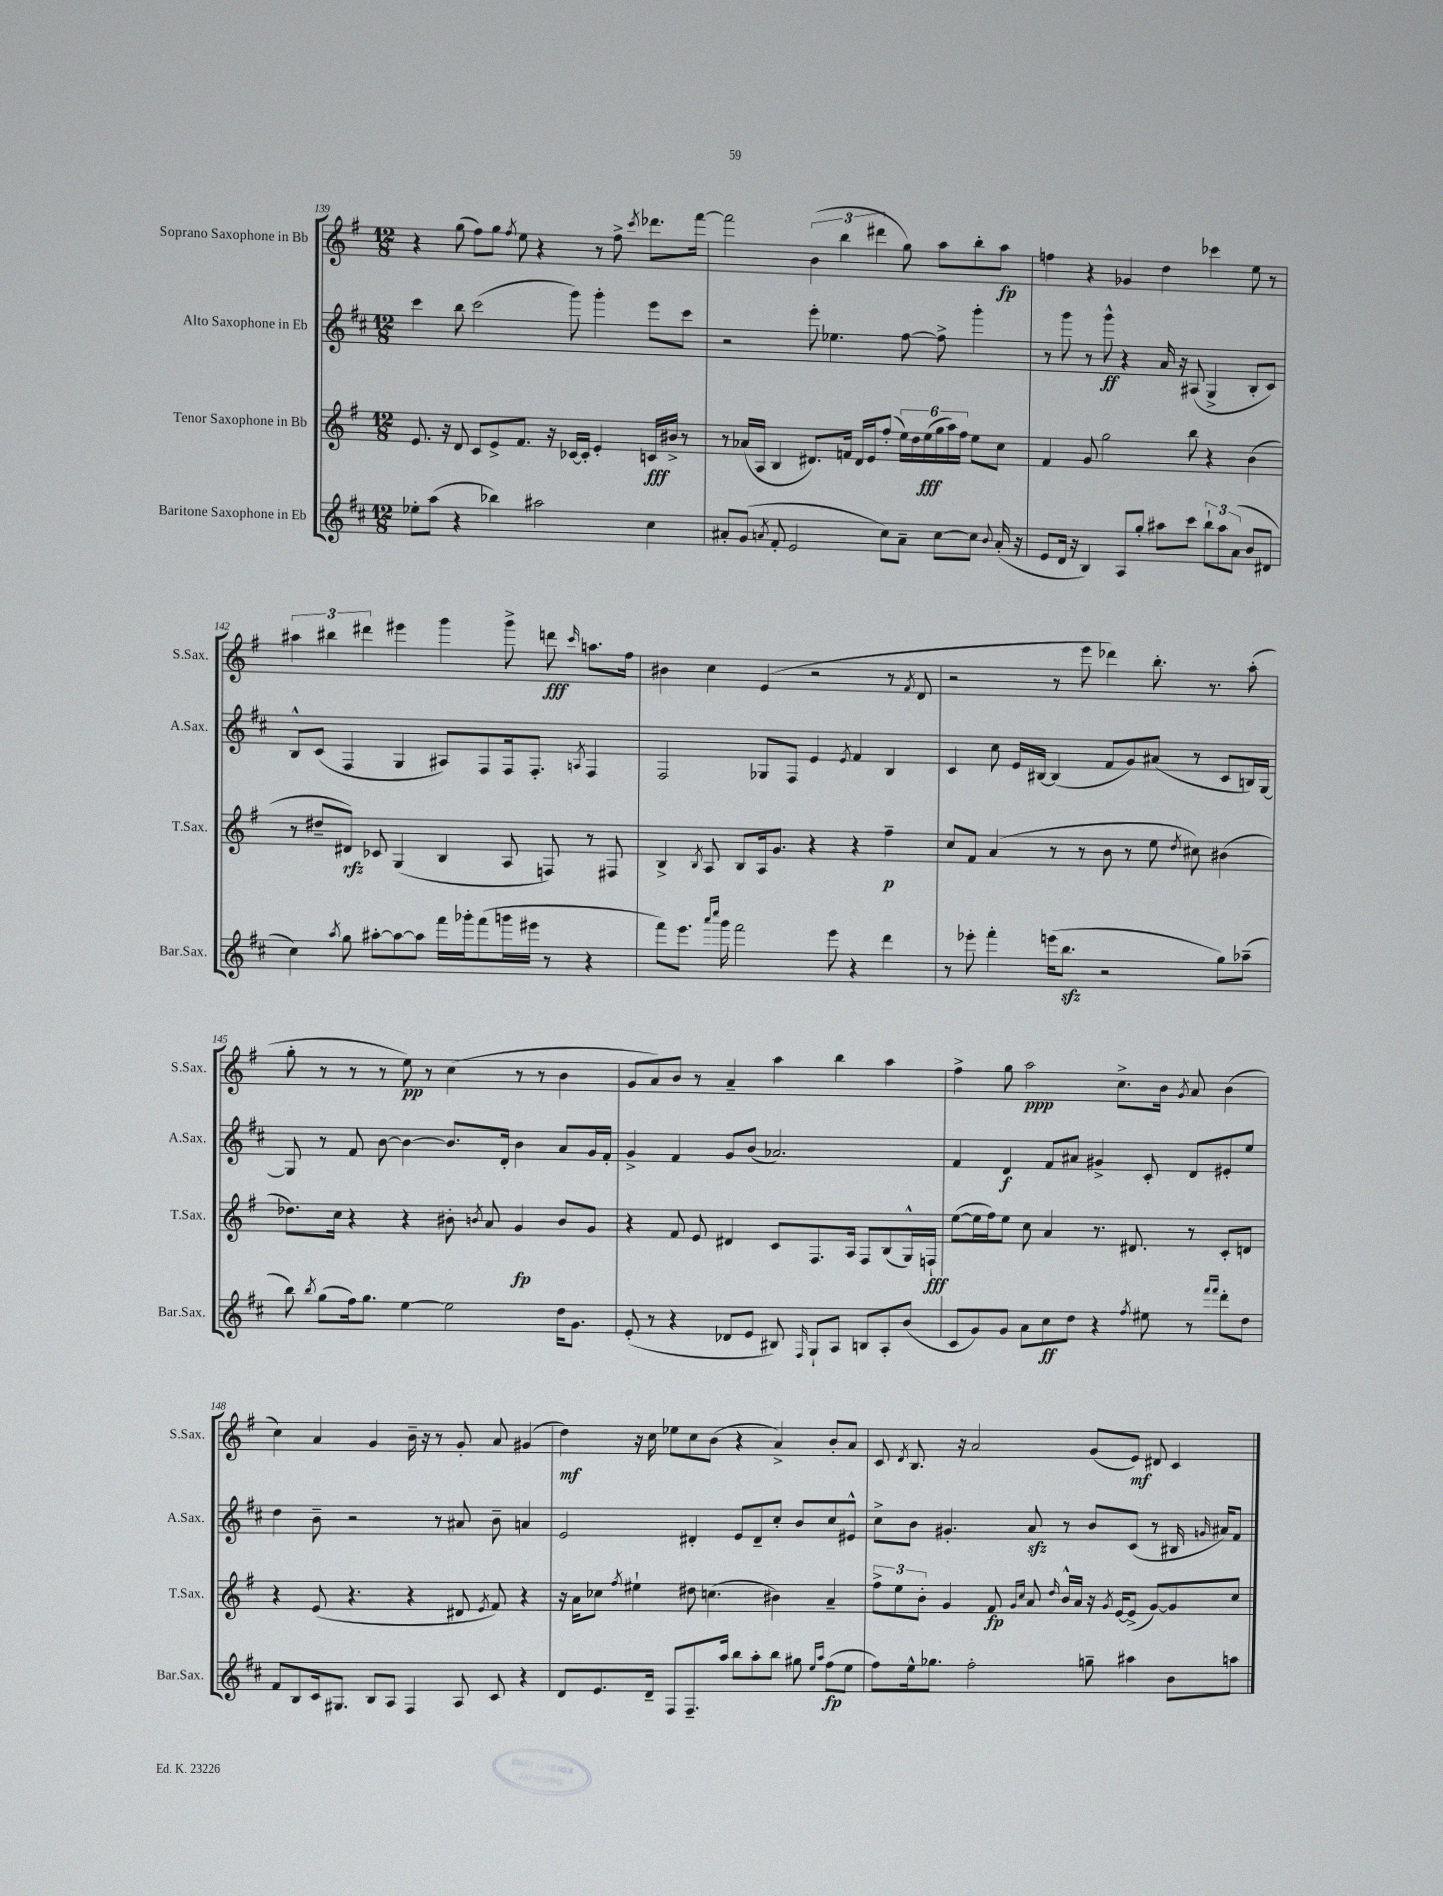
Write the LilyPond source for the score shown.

<<
\new StaffGroup <<
\new Staff = "s0" \with { instrumentName = "Soprano Saxophone in Bb" shortInstrumentName = "S.Sax." } {
    \clef treble \key g \major \numericTimeSignature \time 12/8
    \autoBeamOff r4 g''8( fis''8[) g''8] \acciaccatura { fis''8 } e''8 r4 r8 fis''8-> \acciaccatura { c'''8 } des'''8.[ fis'''16]~ |
    fis'''2 \tuplet 3/2 { b'4( b''4 dis'''4 } g''8) a''8[ b''8-. a''8]\fp |
    f''4 r4 ges'4 d''4 ces'''4 e''8 r8 |
    \tuplet 3/2 { ais''4 bis''4 dis'''4 } eis'''4 g'''4 g'''8-> d'''8\fff \grace { c'''16 } a''8.[ fis''16] |
    bis'4 c''4 e'4( r2 r8 \acciaccatura { fis'8 } d'8 |
    r2 r8 e'''8 des'''4) b''8.-. r8. a''8-.( |
    g''8-. r8 r8 r8 e''8\pp) r8 c''4( r8 r8 b'4 |
    g'8[ a'8) b'8] r8 a'4-- a''4 b''4 a''4 |
    fis''4-> g''8 a''2\ppp c''8.[-> b'16] \acciaccatura { g'8 } a'8 b'4( |
    c''4) a'4 g'4 b'16-- r16 r8 g'8-. a'8 gis'4( |
    d''4\mf) r16 c''16 ees''8[ c''8 b'8]( r4 a'4->) b'8[-. a'8] |
    c'8 \acciaccatura { d'8 } b8. r16 a'2 g'8[( e'8]\mf) dis'8 c'4 \bar "|." |
}
\new Staff = "s1" \with { instrumentName = "Alto Saxophone in Eb" shortInstrumentName = "A.Sax." } {
    \clef treble \key d \major \numericTimeSignature \time 12/8
    \autoBeamOff cis'''4 b''8 cis'''2( g'''8) g'''4-. e'''8[ cis'''8] |
    r2 e'''8-. ees''4. fis''8~ fis''8-> g'''4-. |
    r8 g'''8 r8 g'''8-^\ff r4 a'16 r16 ais8( g4-> b8[-. cis'8]) |
    b8[-^ cis'8]( fis4 g4 ais8[) fis8 fis16 fis8.]-. \acciaccatura { a8 } fis4 |
    fis2 ges8[ fis8] e'4 \acciaccatura { e'8 } fis'4 b4 |
    cis'4 cis''8 e'16[ bis16]~ bis4( fis'8[ g'8) ais'8]( r8 cis'8[ b16) g16]~ |
    g8 r8 fis'8 b'8~ b'4~ b'8.[ d'16]-. b'4 a'8[ g'16 fis'16]-. |
    g'4-> fis'4 g'8[ b'8]( aes'2.) |
    fis'4 d'4\f fis'8[ ais'8] gis'4-> cis'8-. d'8[ eis'8-. e''8] |
    d''4 b'8-- r2 r8 ais'8 b'8-- a'4 |
    e'2 dis'4-. e'8[ dis'8-- cis''8]-. b'8[ cis''8 eis'8]-^ |
    cis''8[-> b'8] gis'4.-. a'8\sfz r8 b'8[ cis'8]( r8 bis16 \grace { g'16 } ais'16[) fis'8] \bar "|." |
}
\new Staff = "s2" \with { instrumentName = "Tenor Saxophone in Bb" shortInstrumentName = "T.Sax." } {
    \clef treble \key g \major \numericTimeSignature \time 12/8
    \autoBeamOff e'8. r16 d'8 c'8[ e'8-> fis'8.] r16 ces'16[~ ces'16]-. e'4-. c'16[\fff bis'16]-> r8 |
    r8 aes'16[( a16] b4 dis'8.[) f'16] dis'16[ e'16 fis''8]-.( \tuplet 6/4 { e''16[) d''16 e''16\fff( g''16 a''16) fis''16] } e''8[ c''8] |
    fis'4 g'8 g''2 b''8 r4 b'4( |
    r8 dis''8[-- dis'8]\rfz) ces'8 g4( b4 a8 f8) r8 fis8 |
    b4-> \acciaccatura { b8 } a8 b8[ a16 g'8.] r4 r4 fis''4--\p |
    c''8[ fis'8] a'4( r8 r8 b'8 r8 e''8 \acciaccatura { d''8 } cis''8) bis'4( |
    des''8.[) c''16] r4 r4 bis'8-. \acciaccatura { b'8 } a'8 g'4\fp b'8[ g'8] |
    r4 fis'8 e'8 dis'4 c'8[ fis8. a16] fis8[ b8( g16-^) f16]-!\fff |
    e''8[~( e''16 fis''16) e''8] c''8 a'4 r8. dis'8. r8 c'8[-. d'8] |
    r4 e'8( r4. r4 dis'8 \acciaccatura { e'8 } fis'8) r4 |
    r16 a'16[ ces''8] \acciaccatura { fis''8 } eis''4-! dis''8 c''4.( bis'4) a'4-- |
    \tuplet 3/2 { fis''8[-> e''8 b'8]-. } g'4 fis'8\fp \grace { g'16[ c''16] } a'8 \grace { d''16 } b'16[-^ a'16] r16 \acciaccatura { g'8 } e'16[~ e'8]->( g'8[~) g'8 c''8] \bar "|." |
}
\new Staff = "s3" \with { instrumentName = "Baritone Saxophone in Eb" shortInstrumentName = "Bar.Sax." } {
    \clef treble \key d \major \numericTimeSignature \time 12/8
    \autoBeamOff ees''8[-. a''8]( r4 bes''4) ais''2 cis''4 |
    ais'8[-. g'8]( \acciaccatura { a'8 } fis'8-. e'2 cis''8[) a'8]-- cis''8[~ cis''8] \appoggiatura { b'8 } a'16-.( r16 |
    e'8[ d'16] r16 b4) a8[ g''8]-. ais''8[ cis'''8] \tuplet 3/2 { b''8[-! ais''8 a'8]( } b'8[ dis'8] |
    cis''4) \acciaccatura { a''8 } g''8 ais''8[~-. ais''8~ ais''8] fis'''16[ ges'''16-. fis'''8( g'''16 eis'''16] r8 r4 |
    fis'''8[) e'''8.] \grace { a'''16[ cis''''16] } g'''16 fis'''2 e'''8 r4 d'''4 |
    r8 ees'''8-. fis'''4-. e'''16[( b''8.]\sfz r2 g''8[) aes''8]--( |
    b''8) \acciaccatura { b''8 } g''8[( fis''16) g''8.] e''4~ e''2 d''16[ g'8.] |
    e'8-.( r8 r4 des'8[ e'8] bis8) \grace { fis16 } g8[-! a8] b8[ a8-. b'8]( |
    cis'8[ g'8) g'8] a'8[ cis''8\ff d''8] r4 \acciaccatura { fis''8 } eis''8 r8 \grace { fis'''16[ fis'''16] } d'''8[-. d''8] |
    fis'8[ b8 cis'16 gis8.] b8[ a8] fis4 a8 cis'8 r4 |
    d'8[ e'8. d'16]-- fis8[ fis8.-- a''16] b''8[ a''8-. b''8] gis''8 \grace { e''16[ a''16] } fis''8[\fp( e''8] |
    fis''8[) e''16-^ ges''8.] fis''2-. g''8-- ais''4 b'8[ a''8] \bar "|." |
}
>>
>>
\layout { \context { \Score currentBarNumber = #139 } }
